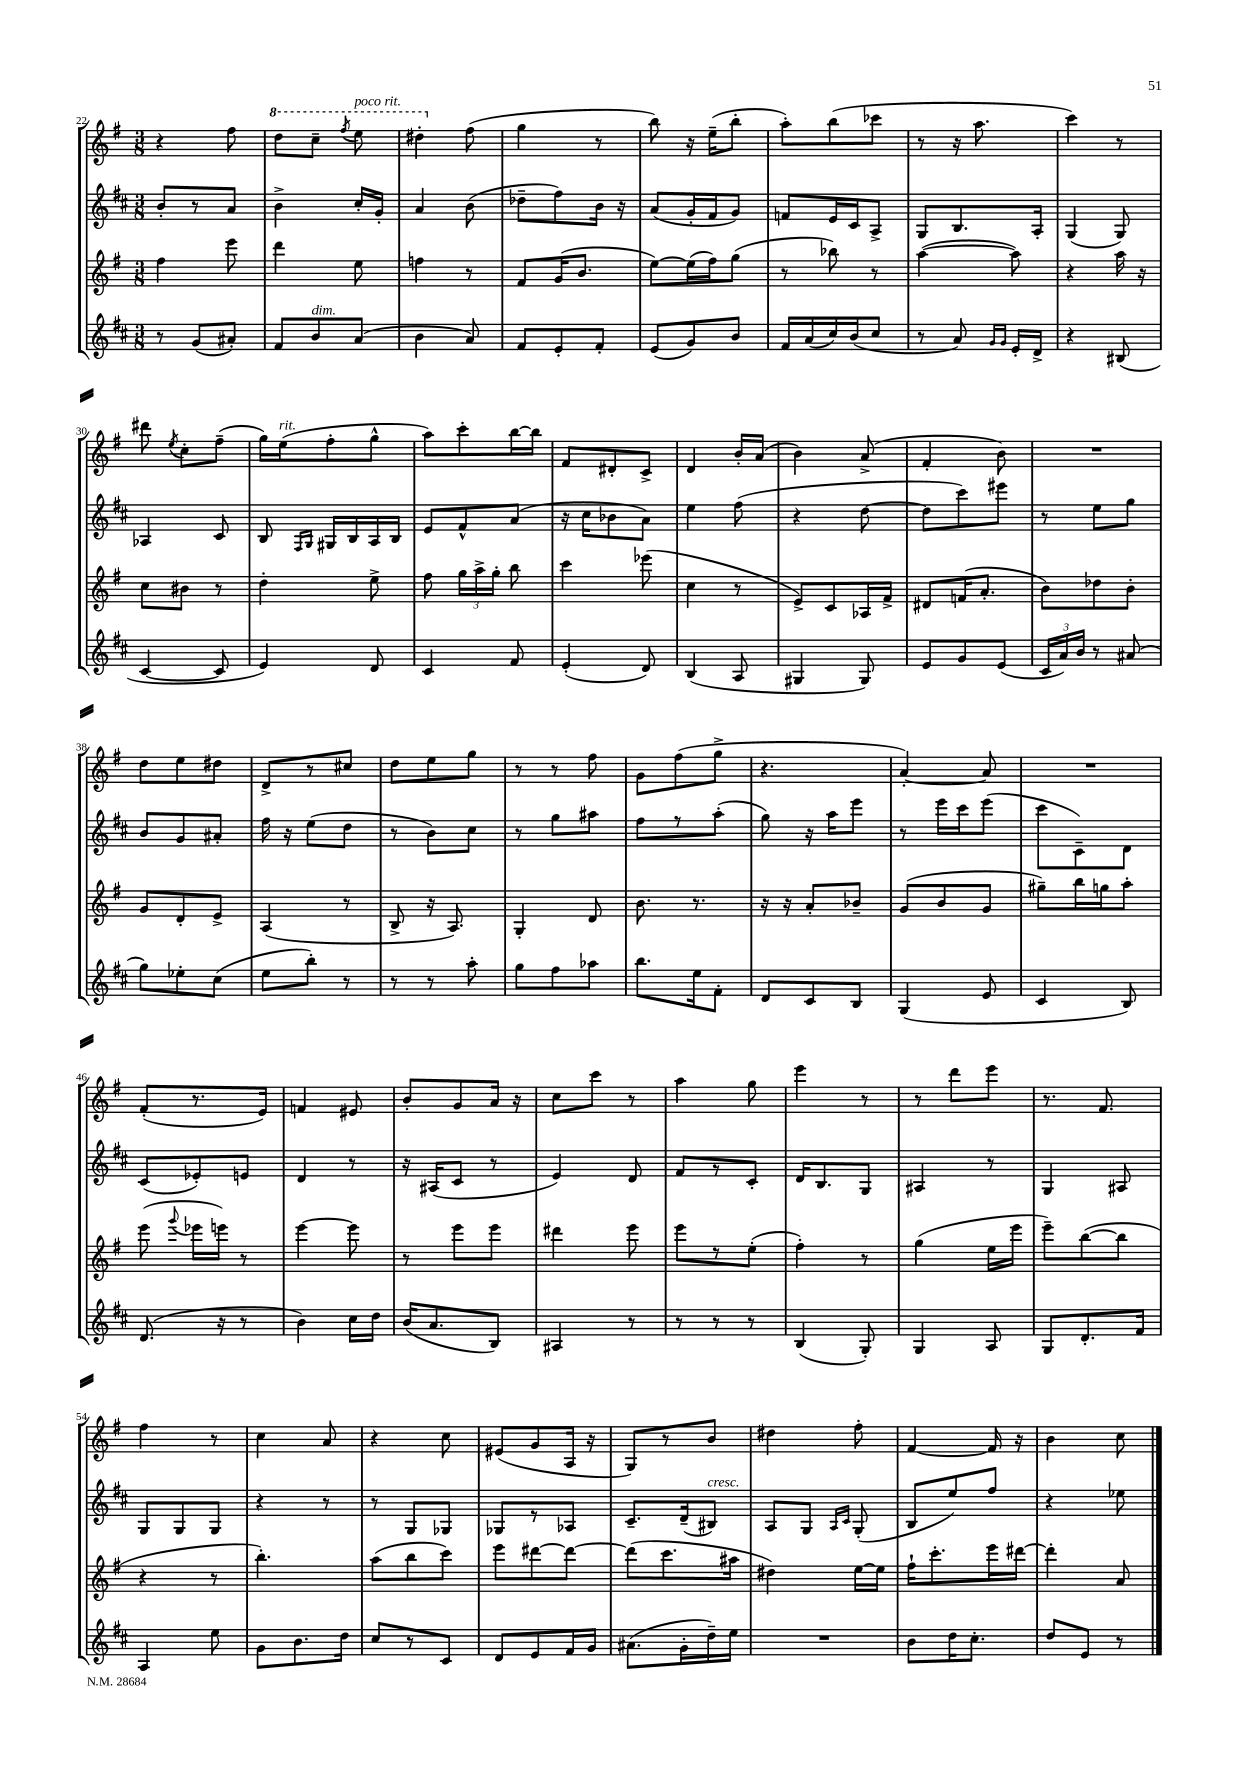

**kern	**kern	**kern	**kern
*staff4	*staff3	*staff2	*staff1
*clefG2	*clefG2	*clefG2	*clefG2
*k[f#c#]	*k[f#]	*k[f#c#]	*k[f#]
*M3/8	*M3/8	*M3/8	*M3/8
8r	4ff#	8b'	4r
(8g	.	8r	.
8a#')	8eee	8a	8ff#
=	=	=	=
8f#	4ddd	4b^	8ddd
8b	.	.	8ccc~
.	.	.	8qfff#
(8a	8ee	16cc#'	8eee
.	.	16g'	.
=	=	=	=
4b	4ff	4a	4ddd#'
8a)	8r	(8b	(8ff#
=	=	=	=
8f#	8f#	8dd-~	4gg
8e'	(16g	8ff#)	.
.	8.b	.	.
8f#'	.	16b	8r
.	.	16r	.
=	=	=	=
(8e	[8ee)	(8a	8bb)
8g)	(16ee]	16g'	16r
.	16ff#)	16f#	(16ee~
8b	(8gg	8g)	8bb'
=	=	=	=
16f#	8r	8f	8aa')
(16a	.	.	.
16cc#)	8bb-)	16e	(8bb
(16b	.	16c#	.
8cc#	8r	8A^	8ccc-
=	=	=	=
8r	([4aa	8G	8r
8a)	.	8.B	16r
.	.	.	8.aa
16qqg	.	.	.
16qqg	.	.	.
16e'	8aa])	.	.
16d^	.	16A'	.
=	=	=	=
4r	4r	(4G	4ccc)
(8B#	16aa	8G)	8r
.	16r	.	.
=	=	=	=
[4c#	8cc	4A-	8ddd#
.	.	.	8qee
.	8b#	.	8cc'
8c#]	8r	8c#	(8ff#~
=	=	=	=
4e)	4dd'	8B	16gg)
.	.	.	(16ee
.	.	16qqF#	.
.	.	16qqG	.
.	.	16G#	8ff#'
.	.	16B	.
8d	8ee^	16A	8gg^^
.	.	16B	.
=	=	=	=
4c#	8ff#	8e	8aa)
.	24gg	8f#^^	8ccc'
.	24aa^	.	.
.	24gg'	.	.
8f#	8bb	(8a	[16bb
.	.	.	16bb]
=	=	=	=
(4e'	4ccc	16r	8f#
.	.	16cc#	.
.	.	8b-	8d#'
8d)	(8eee-	8a)	8c^
=	=	=	=
(4B	4cc	4ee	4d
8A	8r	(8ff#	16b'
.	.	.	(16a
=	=	=	=
4G#	8e^)	4r	4b)
.	8c	.	.
8G#)	16A-	[8dd	(8a^
.	16f#^	.	.
=	=	=	=
8e	8d#	8dd]	4f#'
8g	(16f	8ccc#)	.
.	8.a'	.	.
(8e	.	8eee#	8b)
=	=	=	=
24c#	8b)	8r	4.r
24a)	.	.	.
24b	.	.	.
8r	8dd-	8ee	.
(8a#	8b'	8gg	.
=	=	=	=
8gg)	8g	8b	8dd
8ee-'	8d'	8g	8ee
(8cc#	8e^	8a#'	8dd#
=	=	=	=
8ee	(4A	16ff#	8d^
.	.	16r	.
8bb')	.	(8ee	8r
8r	8r	8dd	8cc#
=	=	=	=
8r	8B^	8r	8dd
8r	16r	8b)	8ee
.	8.A)	.	.
8aa'	.	8cc#	8gg
=	=	=	=
8gg	4G'	8r	8r
8ff#	.	8gg	8r
8aa-	8d	8aa#	8ff#
=	=	=	=
8.bb	8.b	8ff#	8g
.	.	8r	(8ff#
16ee	8.r	.	.
8f#'	.	(8aa'	8gg^
=	=	=	=
8d	16r	8gg)	4.r
.	16r	.	.
8c#	8a'	16r	.
.	.	16aa	.
8B	8b-~	8eee	.
=	=	=	=
(4G	(8g	8r	[4a')
.	8b	16eee	.
.	.	16ccc#	.
8e	8g	(8eee	8a]
=	=	=	=
4c#	8gg#~)	8ccc#	4.r
.	16bb	8c#~)	.
.	16gg	.	.
8B)	8aa'	8d	.
=	=	=	=
(8.d	(8eee	(8c#	(8f#'
.	8qqggg	.	.
.	16eee-	8e-')	8.r
16r	16eee)	.	.
8r	8r	8e	.
.	.	.	16e)
=	=	=	=
4b)	[4eee	4d	4f
16cc#	8eee]	8r	8e#
16dd	.	.	.
=	=	=	=
(16b	8r	16r	8b'
8.a	.	(16A#	.
.	8eee	8c#	8g
8B)	8eee	8r	16a
.	.	.	16r
=	=	=	=
4A#	4ddd#	4e)	8cc
.	.	.	8ccc
8r	8eee	8d	8r
=	=	=	=
8r	8eee	8f#	4aa
8r	8r	8r	.
8r	(8ee'	8c#'	8gg
=	=	=	=
(4B	4ff#')	16d	4eee
.	.	8.B	.
8G')	8r	8G	8r
=	=	=	=
4G	(4gg	4A#	8r
.	.	.	8ddd
8A	16ee	8r	8eee
.	16eee	.	.
=	=	=	=
8G	8eee~)	4G	8.r
8.d'	([8bb	.	.
.	.	.	8.f#
.	8bb]	8A#	.
16f#	.	.	.
=	=	=	=
4A	4r	8G	4ff#
.	.	8G	.
8ee	8r	8G	8r
=	=	=	=
8g	4.bb')	4r	4cc
8.b	.	.	.
.	.	8r	8a
16dd	.	.	.
=	=	=	=
8cc#	(8aa	8r	4r
8r	8bb	8G	.
8c#	8ccc)	8G-	8cc
=	=	=	=
8d	8eee	8G-	(8e#
8e	[8ddd#	8r	8g
16f#	8ddd#_	8A-	16A
16g	.	.	16r
=	=	=	=
(8.a#	(8ddd#]	8.c#~	8G)
.	8.ccc	.	8r
16g'	.	(16d~	.
16dd~)	.	8B#)	8b
16ee	16aa#	.	.
=	=	=	=
4.r	4dd#)	8A	4dd#
.	.	8G	.
.	.	16qqA	.
.	.	16qqc#	.
.	[16ee	(8G'	8ff#'
.	16ee]	.	.
=	=	=	=
8b	16ff#`	8B	[4f#
.	8.ccc'	.	.
16dd	.	8ee)	.
8.cc#'	.	.	.
.	16eee	8ff#	16f#]
.	[16ddd#	.	16r
=	=	=	=
8dd	4ddd#']	4r	4b
8e	.	.	.
8r	8a	8ee-	8cc
==	==	==	==
*-	*-	*-	*-
